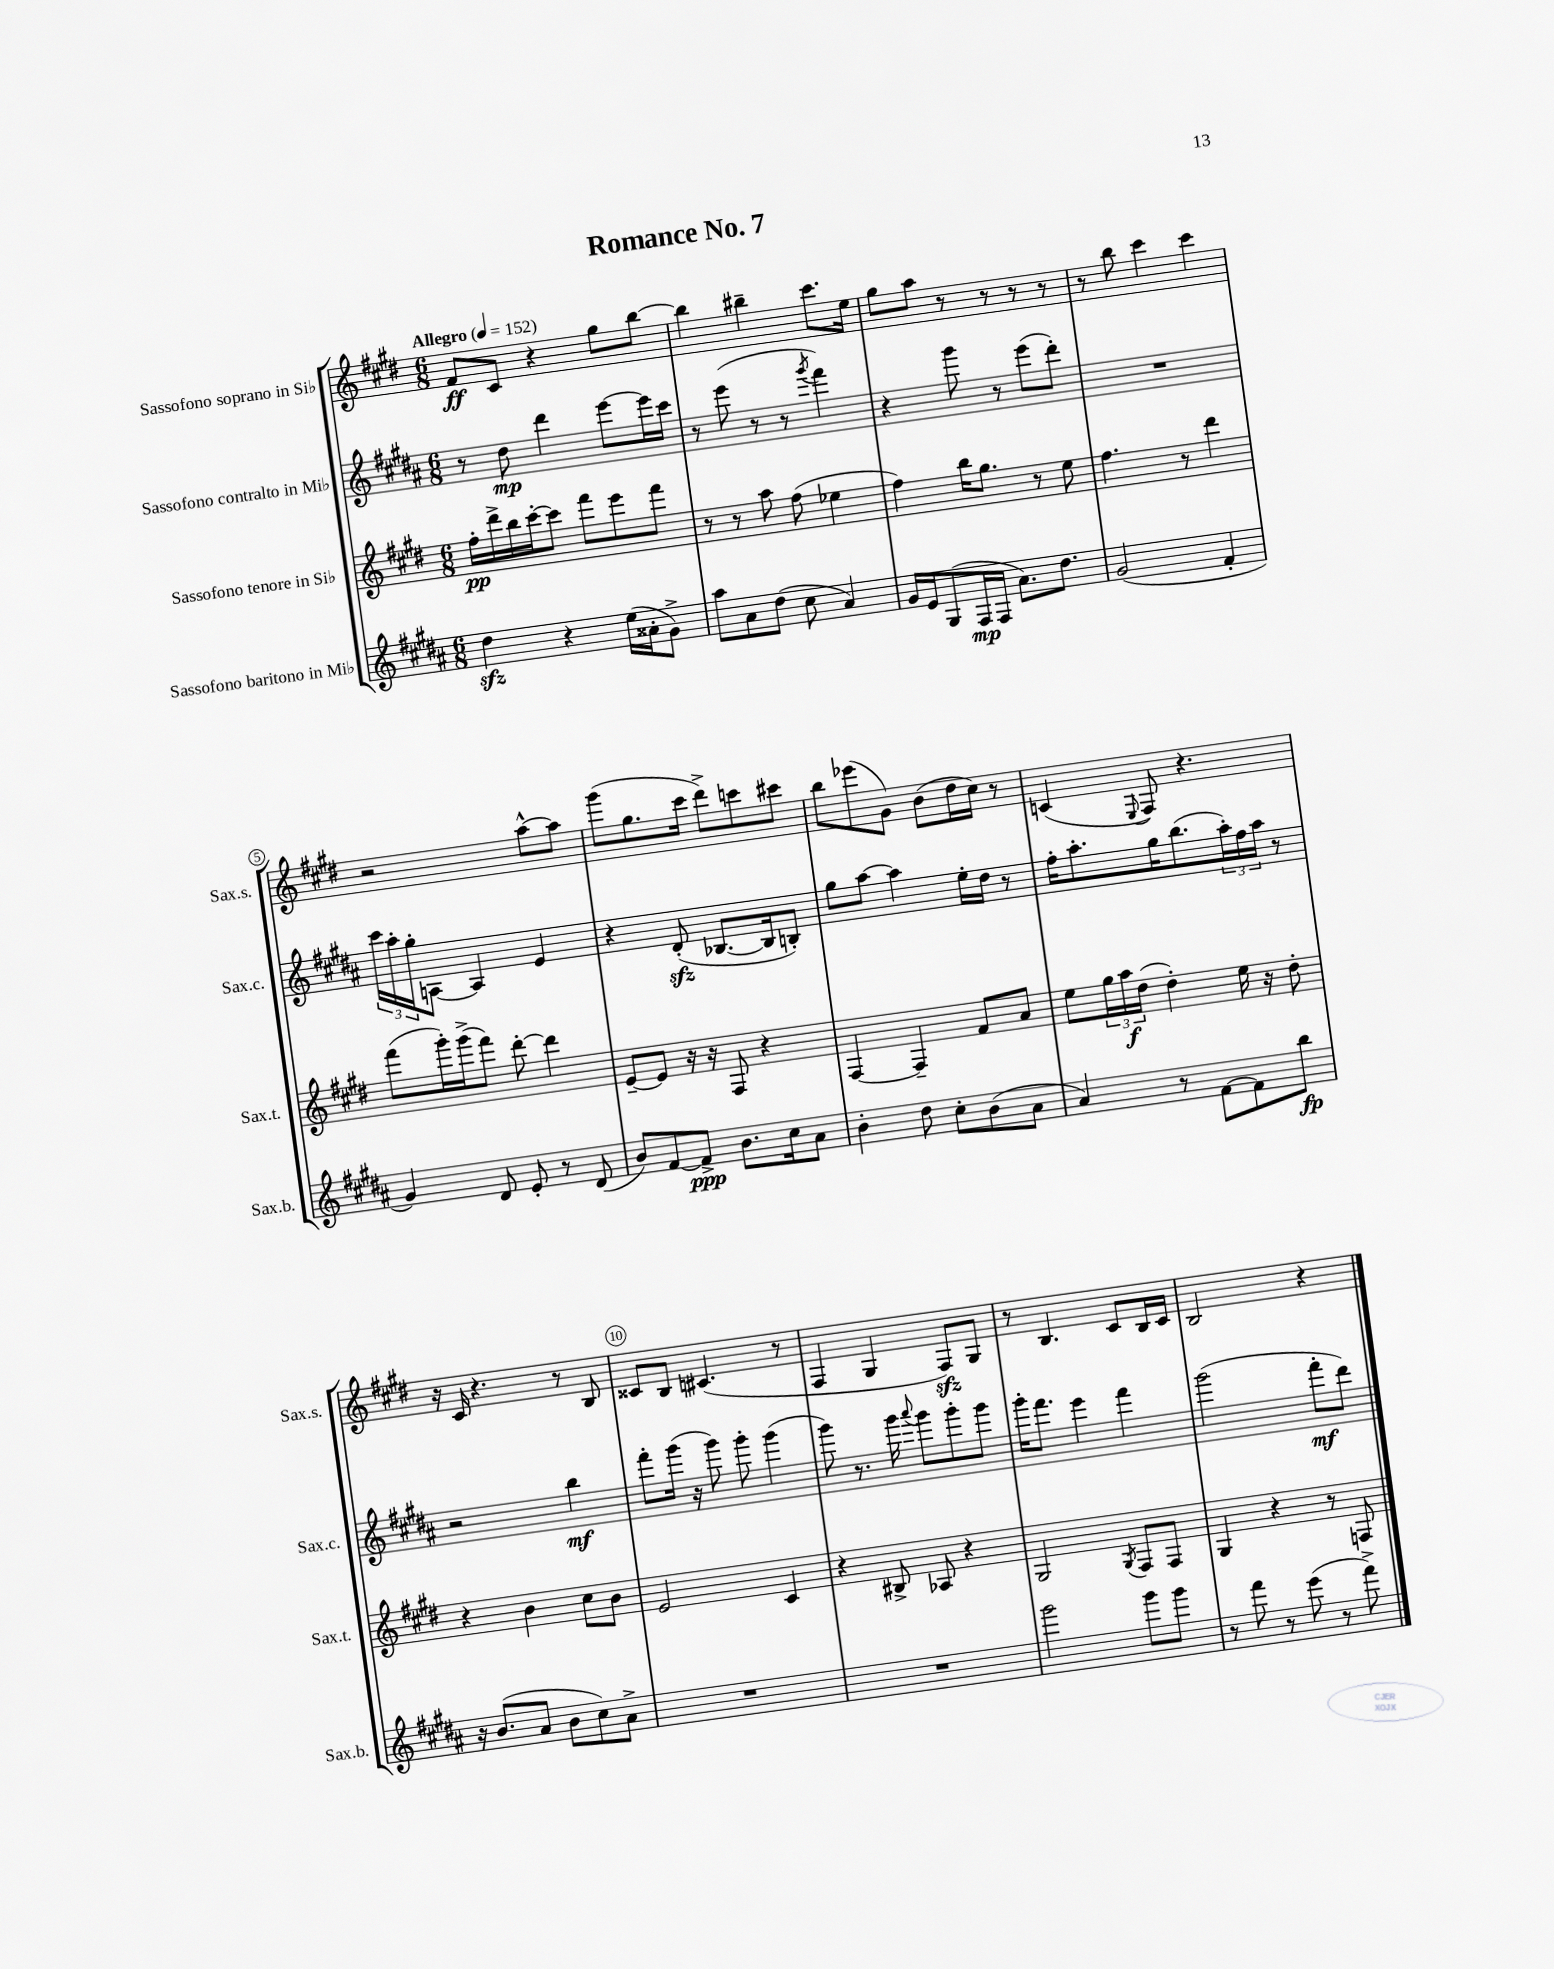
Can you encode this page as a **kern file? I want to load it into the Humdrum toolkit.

**kern	**dynam	**kern	**dynam	**kern	**dynam	**kern	**dynam
*part4	*part4	*part3	*part3	*part2	*part2	*part1	*part1
*staff4	*staff4	*staff3	*staff3	*staff2	*staff2	*staff1	*staff1
*I"Sassofono baritono in Mi♭	*	*I"Sassofono tenore in Si♭	*	*I"Sassofono contralto in Mi♭	*	*I"Sassofono soprano in Si♭	*
*I'Sax.b.	*	*I'Sax.t.	*	*I'Sax.c.	*	*I'Sax.s.	*
*clefG2	*	*clefG2	*	*clefG2	*	*clefG2	*
*k[f#c#g#d#a#]	*	*k[f#c#g#d#]	*	*k[f#c#g#d#a#]	*	*k[f#c#g#d#]	*
*M6/8	*	*M6/8	*	*M6/8	*	*M6/8	*
*MM152	*	*MM152	*	*MM152	*	*MM152	*
=1	=1	=1	=1	=1	=1	=1	=1
!	!	!	!	!	!	!LO:TX:a:B:t=Allegro	!
4dd#zz\	.	16ff#'\LL	pp	8r	.	8f#/L	ff
.	.	16ddd#^\	.	.	.	.	.
.	.	16bb\	.	8dd#\	mp	8c#/J	.
.	.	[16ccc#'\J	.	.	.	.	.
4r	.	8ccc#\J]	.	4ddd#\	.	4r	.
.	.	8fff#\L	.	.	.	.	.
(16ee\LL	.	8eee\	.	[8eee\L	.	8gg#\L	.
16a##X'\J	.	.	.	.	.	.	.
8g#^\J)	.	8fff#\J	.	16eee\L]	.	[8bb\J	.
.	.	.	.	16ccc#\JJ	.	.	.
=2	=2	=2	=2	=2	=2	=2	=2
8aa#\L	.	8r	.	8r	.	4bb\]	.
8a#\	.	8r	.	(8eee\	.	.	.
(8dd#\J	.	8aa\	.	8r	.	4bb#X~\	.
8cc#\	.	(8ff#\	.	8r	.	.	.
.	.	.	.	8qggg#/	.	.	.
4a#/)	.	4ee-X\	.	4fff#\)	.	8.ccc#\L	.
.	.	.	.	.	.	16ee\Jk	.
=3	=3	=3	=3	=3	=3	=3	=3
16g#/LL	.	4ff#\)	.	4r	.	8gg#\L	.
16e/J	.	.	.	.	.	.	.
(8G#/	.	.	.	.	.	8aa\J	.
16F#/L	mp	16bb\KL	.	8ggg#\	.	8r	.
16F#/JJ	.	8.gg#\J	.	.	.	.	.
8.a#\L)	.	.	.	8r	.	8r	.
.	.	8r	.	(8eee\L	.	8r	.
8.dd#\J	.	.	.	.	.	.	.
.	.	8ee\	.	8ddd#'\J)	.	8r	.
=4	=4	=4	=4	=4	=4	=4	=4
(2g#/	.	4.ff#\	.	2.r	.	8r	.
.	.	.	.	.	.	8bb\	.
.	.	.	.	.	.	4ccc#\	.
.	.	8r	.	.	.	.	.
4f#'/	.	4ddd#\	.	.	.	4ccc#\	.
!!LO:LB:g=z
=5	=5	=5	=5	=5	=5	=5	=5
4g#/)	.	(8fff#\L	.	24ccc#\LL	.	2r	.
.	.	.	.	24aa#'\	.	.	.
.	.	.	.	24gg#'\J	.	.	.
.	.	16ggg#'\L)	.	[8An\J	.	.	.
.	.	(16ggg#^\J	.	.	.	.	.
8d#/	.	8fff#\J)	.	4A/]	.	.	.
8e'/	.	[8ddd#'\	.	.	.	.	.
8r	.	4ddd#\]	.	4e/	.	[8aa^^\L	.
(8d#/	.	.	.	.	.	8aa\J]	.
=6	=6	=6	=6	=6	=6	=6	=6
8b/L)	.	[8e~/L	.	4r	.	(8ggg#\L	.
[8f#/	.	8e/J]	.	.	.	8.gg#\	.
8f#^/J]	ppp	16r	.	(8d#zz'/	.	.	.
.	.	16r	.	.	.	16ccc#\Jk	.
8.b\L	.	8F#/	.	[8.B-X/L	.	8ddd#^\L)	.
.	.	4r	.	.	.	8cccn\	.
16cc#\k	.	.	.	16B-/k]	.	.	.
8a#\J	.	.	.	8Bn'/J)	.	8ccc#X\J	.
=7	=7	=7	=7	=7	=7	=7	=7
4b'\	.	[4F#/	.	8gg#\L	.	8bb\L	.
.	.	.	.	[8aa#\J	.	(8eee-X\	.
8dd#\	.	4F#~/]	.	4aa#\]	.	8g#\J)	.
8cc#'\L	.	.	.	.	.	(8b\L	.
(8b\	.	8f#/L	.	16ee'\LL	.	16dd#\L	.
.	.	.	.	16dd#\JJ	.	16cc#\JJ)	.
8a#\J	.	8a/J	.	8r	.	8r	.
=8	=8	=8	=8	=8	=8	=8	=8
4a#/)	.	8ee\L	.	16ff#'\KL	.	(4cn/	.
.	.	.	.	8.aa#'\	.	.	.
.	.	24gg#\L	.	.	.	.	.
.	.	24aa\	f	.	.	.	.
.	.	(24dd#\JJ	.	.	.	.	.
.	.	.	.	.	.	8qqE/	.
8r	.	4dd#'\)	.	16gg#\K	.	8F#/)	.
.	.	.	.	(8.bb\	.	.	.
[8f#\L	.	.	.	.	.	4.r	.
8f#\]	.	16ee\	.	24aa#'\L)	.	.	.
.	.	.	.	24ff#\	.	.	.
.	.	16r	.	.	.	.	.
.	.	.	.	24aa#\JJ	.	.	.
8bb\J	fp	8dd#'\	.	8r	.	.	.
!!LO:LB:g=z
=9	=9	=9	=9	=9	=9	=9	=9
16r	.	4r	.	2r	.	16r	.
(8.b/L	.	.	.	.	.	16c#/	.
.	.	.	.	.	.	4.r	.
8a#/J	.	4b\	.	.	.	.	.
8b\L	.	.	.	.	.	.	.
8cc#\)	.	8cc#\L	.	4bb\	mf	8r	.
8a#^\J	.	8b\J	.	.	.	8B/	.
=10	=10	=10	=10	=10	=10	=10	=10
2.r	.	2e/	.	8fff#'\L	.	8c##X/L	.
.	.	.	.	(16ggg#\Jk	.	8B/J	.
.	.	.	.	16r	.	.	.
.	.	.	.	8ggg#\)	.	(4.c#X/	.
.	.	.	.	8ggg#'\	.	.	.
.	.	4c#/	.	(4ggg#\	.	.	.
.	.	.	.	.	.	8r	.
=11	=11	=11	=11	=11	=11	=11	=11
2.r	.	4r	.	8ggg#\)	.	4F#/	.
.	.	.	.	8.r	.	.	.
.	.	8B#X^/	.	.	.	4G#/	.
.	.	.	.	16ggg#\	.	.	.
.	.	.	.	8qqaaa#/	.	.	.
.	.	8A-X/	.	8ggg#\L	.	.	.
.	.	4r	.	8ggg#'\	.	8F#zz/L)	.
.	.	.	.	8ggg#\J	.	8G#/J	.
=12	=12	=12	=12	=12	=12	=12	=12
2ggg#\	.	2G#/	.	16ggg#'\KL	.	8r	.
.	.	.	.	8.fff#\J	.	.	.
.	.	.	.	.	.	4.B/	.
.	.	.	.	4eee\	.	.	.
.	.	8qG#/	.	.	.	.	.
8ggg#\L	.	8F#/L	.	4fff#\	.	8c#/L	.
8ggg#\J	.	8F#/J	.	.	.	16B/L	.
.	.	.	.	.	.	16c#/JJ	.
=13	=13	=13	=13	=13	=13	=13	=13
8r	.	4G#/	.	(2ggg#\	.	2B/	.
8fff#\	.	.	.	.	.	.	.
8r	.	4r	.	.	.	.	.
(8eee\	.	.	.	.	.	.	.
8r	.	8r	.	8fff#'\L	mf	4r	.
8fff#^\)	.	8Fn/	.	8ddd#\J)	.	.	.
==	==	==	==	==	==	==	==
*-	*-	*-	*-	*-	*-	*-	*-
